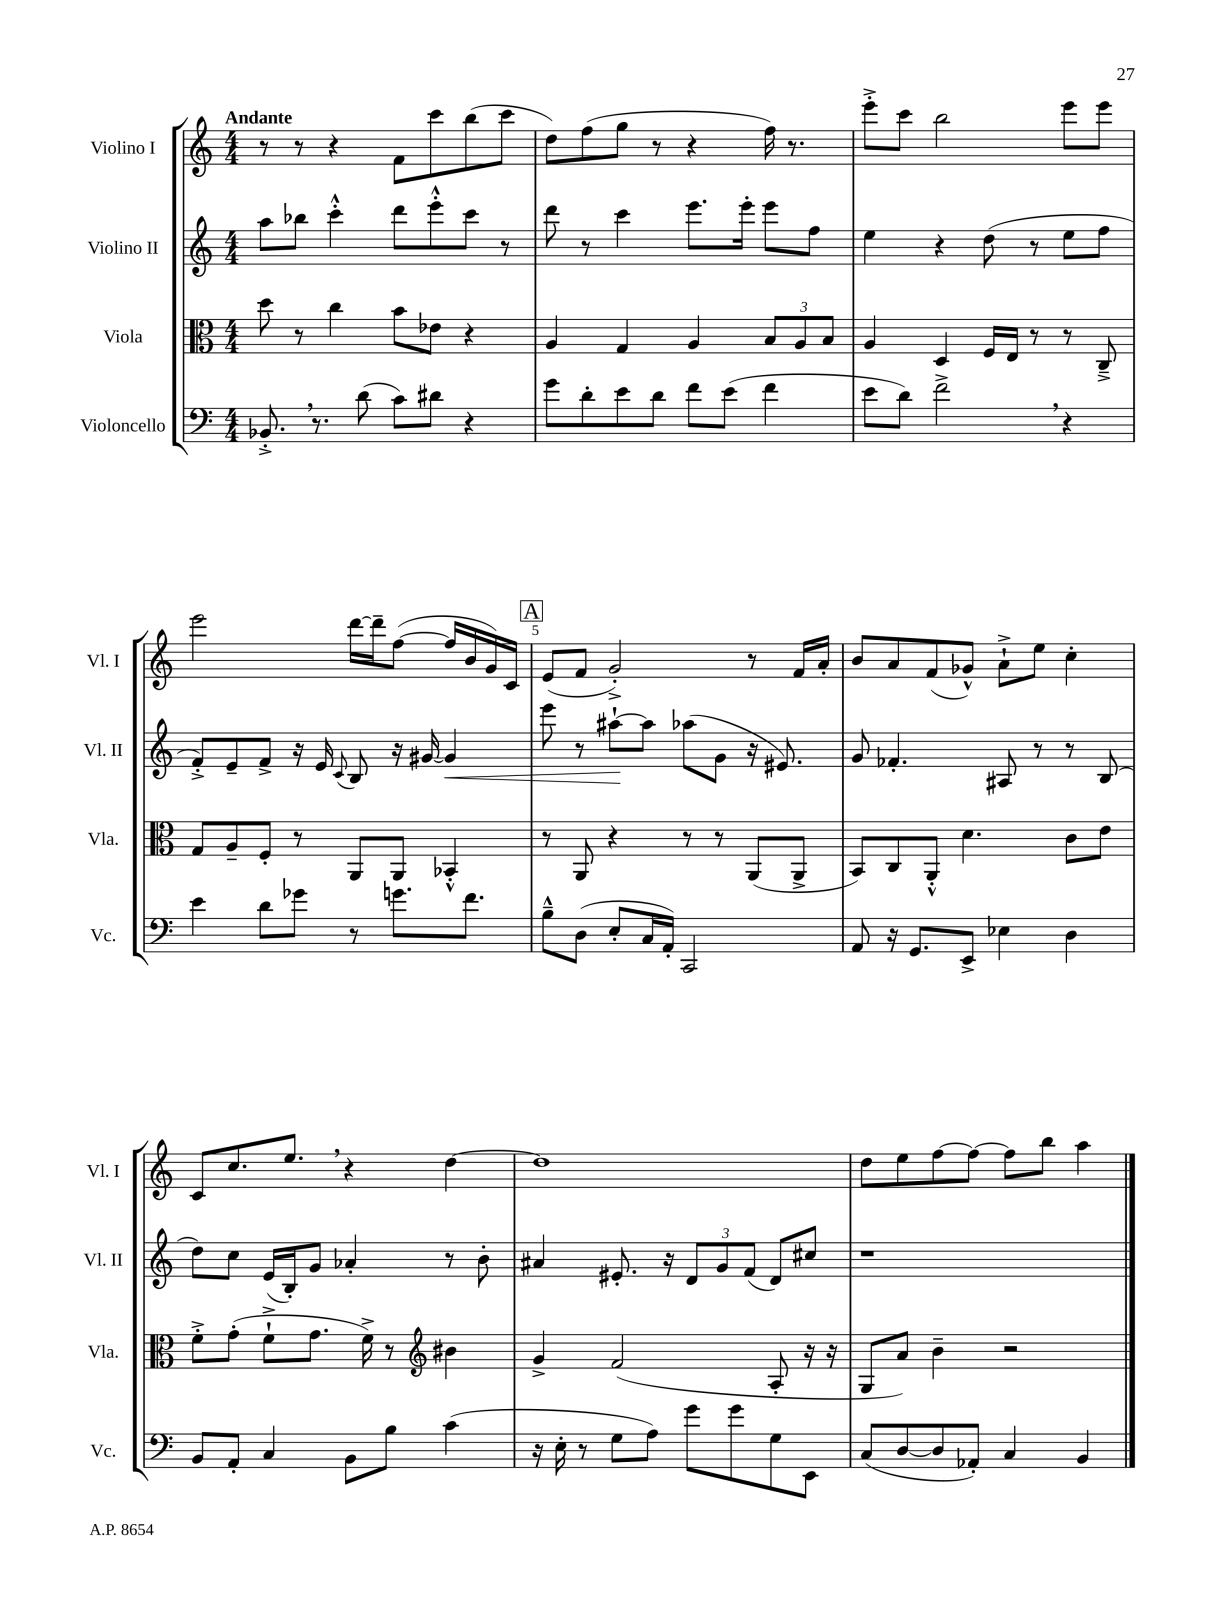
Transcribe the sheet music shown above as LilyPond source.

<<
\new StaffGroup <<
\new Staff = "s0" \with { instrumentName = "Violino I" shortInstrumentName = "Vl. I" } {
    \clef treble \key c \major \numericTimeSignature \time 4/4 \tempo "Andante"
    r8 r8 r4 f'8 c'''8 b''8( c'''8 |
    d''8) f''8( g''8 r8 r4 f''16) r8. |
    e'''8-.-> c'''8 b''2 e'''8 e'''8 |
    e'''2 d'''16~ d'''16-- f''8~( f''16 b'16 g'16) c'16 |
    \mark \markup { \box "A" } e'8( f'8 g'2-.->) r8 f'16 a'16-. |
    b'8 a'8 f'8( ges'8-^) a'8-!-> e''8 c''4-. |
    c'8 c''8. e''8. \breathe r4 d''4~ |
    d''1 |
    d''8 e''8 f''8~ f''8~ f''8 b''8 a''4 \bar "|." |
}
\new Staff = "s1" \with { instrumentName = "Violino II" shortInstrumentName = "Vl. II" } {
    \clef treble \key c \major \numericTimeSignature \time 4/4
    a''8 bes''8 c'''4-.-^ d'''8 e'''8-.-^ c'''8 r8 |
    d'''8 r8 c'''4 e'''8. e'''16-. e'''8 f''8 |
    e''4 r4 d''8( r8 e''8 f''8 |
    f'8-.->) e'8-- f'8-> r16 e'16 \appoggiatura { c'8 } b8 r16 gis'16~ gis'4\< |
    \mark \markup { \box "A" } e'''8 r8 ais''8~-!\! ais''8 aes''8( g'8 r16 eis'8.) |
    g'8 fes'4.-. ais8 r8 r8 b8( |
    d''8) c''8 e'16( b16-.) g'8 aes'4-. r8 b'8-. |
    ais'4 eis'8.-. r16 \tuplet 3/2 { d'8 g'8 f'8( } d'8) cis''8 |
    r1 \bar "|." |
}
\new Staff = "s2" \with { instrumentName = "Viola" shortInstrumentName = "Vla." } {
    \clef alto \key c \major \numericTimeSignature \time 4/4
    d''8 r8 c''4 b'8 ees'8 r4 |
    a4 g4 a4 \tuplet 3/2 { b8 a8 b8 } |
    a4 d4 f16 e16 r8 r8 c8---> |
    g8 a8-- f8-. r8 a,8 a,8 bes,4-.-^ |
    \mark \markup { \box "A" } r8 a,8 r4 r8 r8 a,8( a,8-> |
    b,8) c8 a,8-.-^ d'4. c'8 e'8 |
    f'8-.-> g'8-.( f'8-!-> g'8. f'16->) r8 \clef treble bis'4 |
    g'4-> f'2( a8-. r16 r16 |
    g8 a'8) b'4-- r2 \bar "|." |
}
\new Staff = "s3" \with { instrumentName = "Violoncello" shortInstrumentName = "Vc." } {
    \clef bass \key c \major \numericTimeSignature \time 4/4
    bes,8.-.-> \breathe r8. d'8( c'8) dis'8 r4 |
    g'8 d'8-. e'8 d'8 f'8 e'8( f'4 |
    e'8 d'8) f'2-> \breathe r4 |
    e'4 d'8 ges'8 r8 g'8. f'8. |
    \mark \markup { \box "A" } b8---^ d8( e8-. c16 a,16-.) c,2 |
    a,8 r16 g,8. e,8-> ees4 d4 |
    b,8 a,8-. c4 b,8 b8 c'4( |
    r16 e16-. r8 g8 a8) g'8 g'8 g8 e,8 |
    c8( d8~ d8 aes,8-.) c4 b,4 \bar "|." |
}
>>
>>
\layout { \context { \Score \override BarNumber.break-visibility = ##(#f #t #t) barNumberVisibility = #(every-nth-bar-number-visible 5) } }
